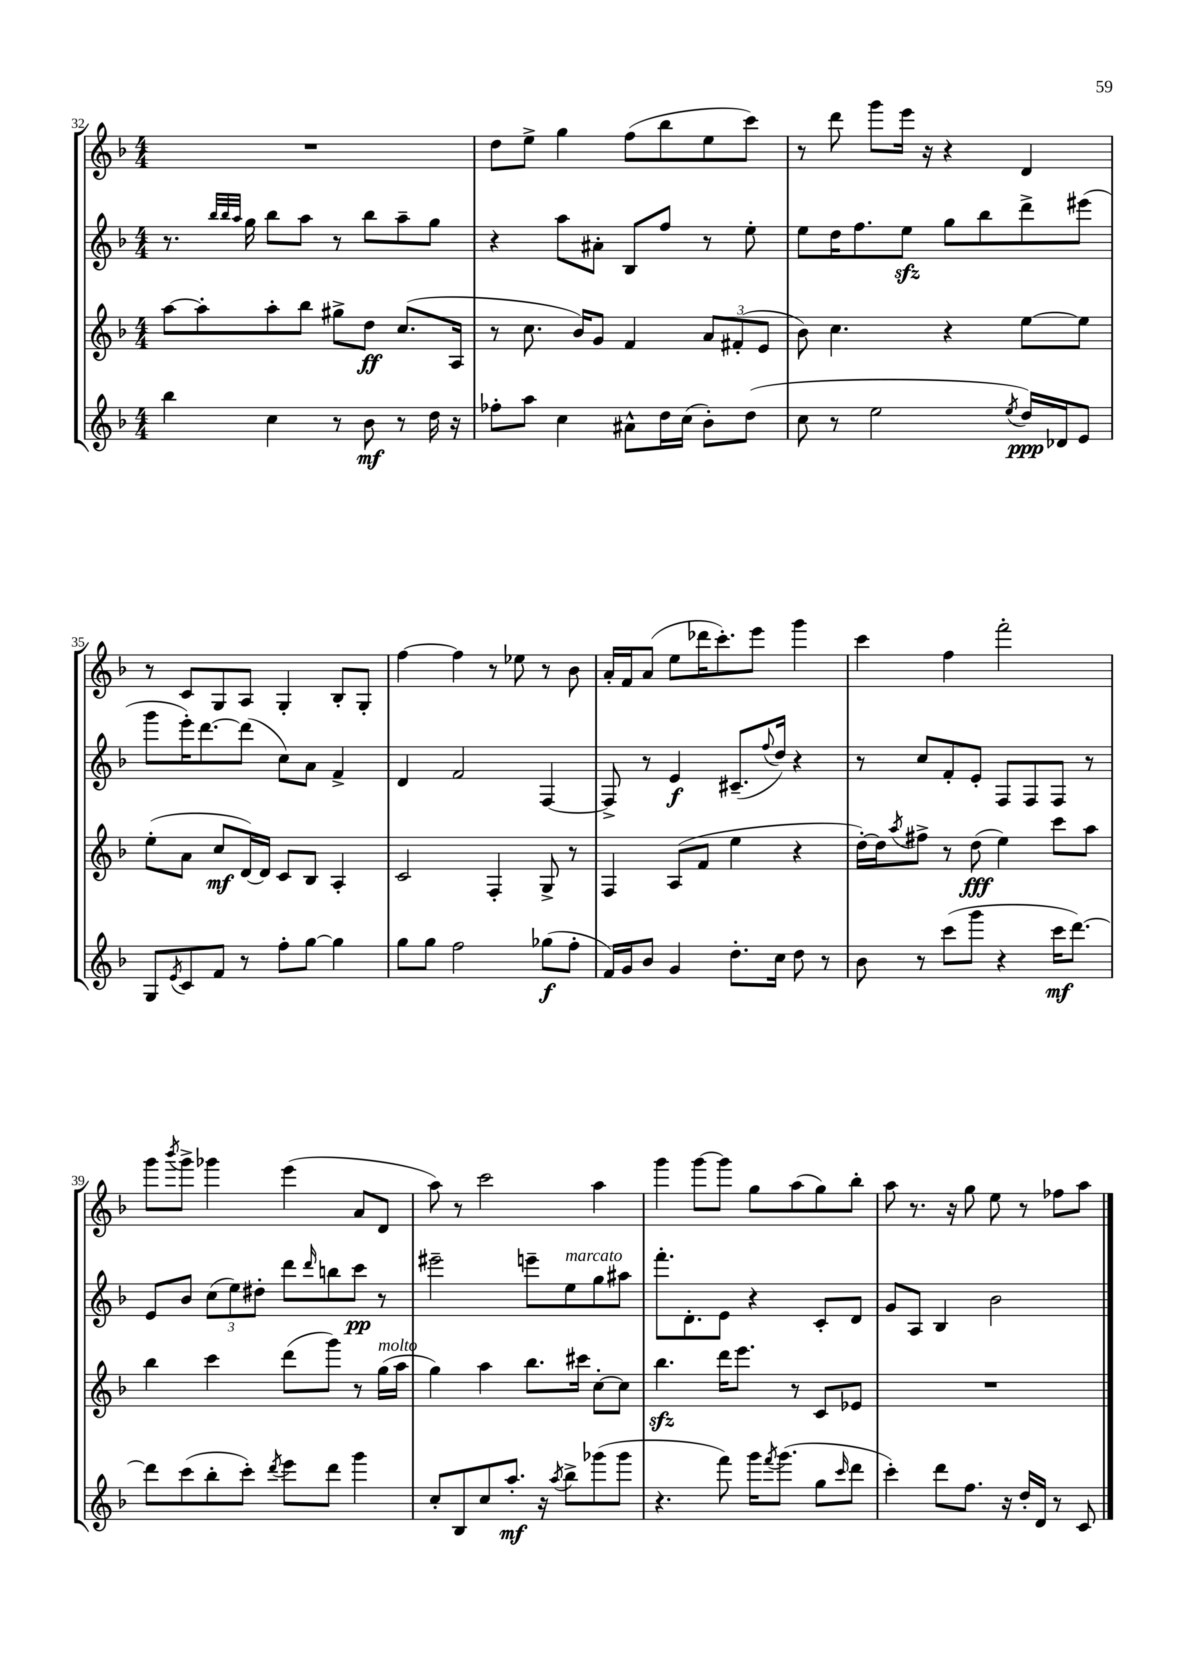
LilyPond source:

<<
\new StaffGroup <<
\new Staff = "s0" {
    \clef treble \key f \major \numericTimeSignature \time 4/4
    R1 |
    d''8 e''8-> g''4 f''8( bes''8 e''8 c'''8) |
    r8 d'''8 g'''8 e'''16 r16 r4 d'4 |
    r8 c'8 g8 a8 g4-. bes8-. g8-. |
    f''4~ f''4 r8 ees''8 r8 bes'8 |
    a'16-. f'16 a'8( e''8 des'''16 c'''8.-.) e'''8 g'''4 |
    c'''4 f''4 f'''2-. |
    g'''8 \acciaccatura { bes'''8 } g'''8-> ges'''4 e'''4( a'8 d'8 |
    a''8) r8 c'''2 a''4 |
    g'''4 g'''8~ g'''8 g''8 a''8( g''8) bes''8-. |
    a''8 r8. r16 g''8 e''8 r8 fes''8 a''8 \bar "|." |
}
\new Staff = "s1" {
    \clef treble \key f \major \numericTimeSignature \time 4/4
    r8. \grace { bes''32 bes''32 a''32 } g''16 bes''8 a''8 r8 bes''8 a''8-- g''8 |
    r4 a''8 ais'8-. bes8 f''8 r8 e''8-. |
    e''8 d''16 f''8. e''8\sfz g''8 bes''8 d'''8-> eis'''8( |
    g'''8 e'''16-.) d'''8.~ d'''8( c''8) a'8 f'4-> |
    d'4 f'2 f4~ |
    f8-> r8 e'4\f cis'8.--( \appoggiatura { f''8 } d''16) r4 |
    r8 c''8 f'8-. e'8-. f8 f8 f8 r8 |
    e'8 bes'8 \tuplet 3/2 { c''8( e''8) dis''8-. } d'''8 \grace { d'''16 } b''8 c'''8\pp r8 |
    eis'''2-- e'''8-- e''8^\markup { \italic "marcato" } g''8 ais''8 |
    f'''8.-. d'8.-. e'8 r4 c'8-. d'8 |
    g'8 a8 bes4 bes'2 \bar "|." |
}
\new Staff = "s2" {
    \clef treble \key f \major \numericTimeSignature \time 4/4
    a''8~ a''8-. a''8-. bes''8 gis''8-> d''8\ff c''8.( a16 |
    r8 c''8. bes'16) g'8 f'4 \tuplet 3/2 { a'8 fis'8-.( e'8 } |
    bes'8) c''4. r4 e''8~ e''8 |
    e''8-.( a'8 c''8\mf d'16~) d'16 c'8 bes8 a4-. |
    c'2 f4-. g8-> r8 |
    f4 a8( f'8 e''4 r4 |
    d''16~-.) d''16 \acciaccatura { a''8 } fis''8-> r8 d''8\fff( e''4) c'''8 a''8 |
    bes''4 c'''4 d'''8( g'''8) r8 g''16^\markup { \italic "molto" }( a''16 |
    g''4) a''4 bes''8. cis'''16 c''8~-. c''8 |
    bes''4.\sfz d'''16 e'''8. r8 c'8 ees'8 |
    R1 \bar "|." |
}
\new Staff = "s3" {
    \clef treble \key f \major \numericTimeSignature \time 4/4
    bes''4 c''4 r8 bes'8\mf r8 d''16 r16 |
    fes''8-. a''8 c''4 ais'8-^ d''16 c''16( bes'8-.) d''8( |
    c''8 r8 e''2 \acciaccatura { e''8 } d''16\ppp) des'16 e'8 |
    g8 \acciaccatura { e'8 } c'8 f'8 r8 f''8-. g''8~ g''4 |
    g''8 g''8 f''2 ges''8\f( f''8-. |
    f'16) g'16 bes'8 g'4 d''8.-. c''16 d''8 r8 |
    bes'8 r8 c'''8( g'''8 r4 c'''16\mf d'''8.~) |
    d'''8 c'''8( bes''8-. c'''8-.) \acciaccatura { d'''8 } e'''8 d'''8 g'''4 |
    c''8-. bes8 c''8 a''8.-.\mf r16 \acciaccatura { a''8 } bes''8-> ges'''8( ges'''8 |
    r4. f'''8) g'''16 \acciaccatura { f'''8 } g'''8.( g''8 \grace { c'''16 } d'''8 |
    c'''4-.) d'''8 f''8. r16 d''16-. d'16 r8 c'8 \bar "|." |
}
>>
>>
\layout { \context { \Score currentBarNumber = #32 } }
